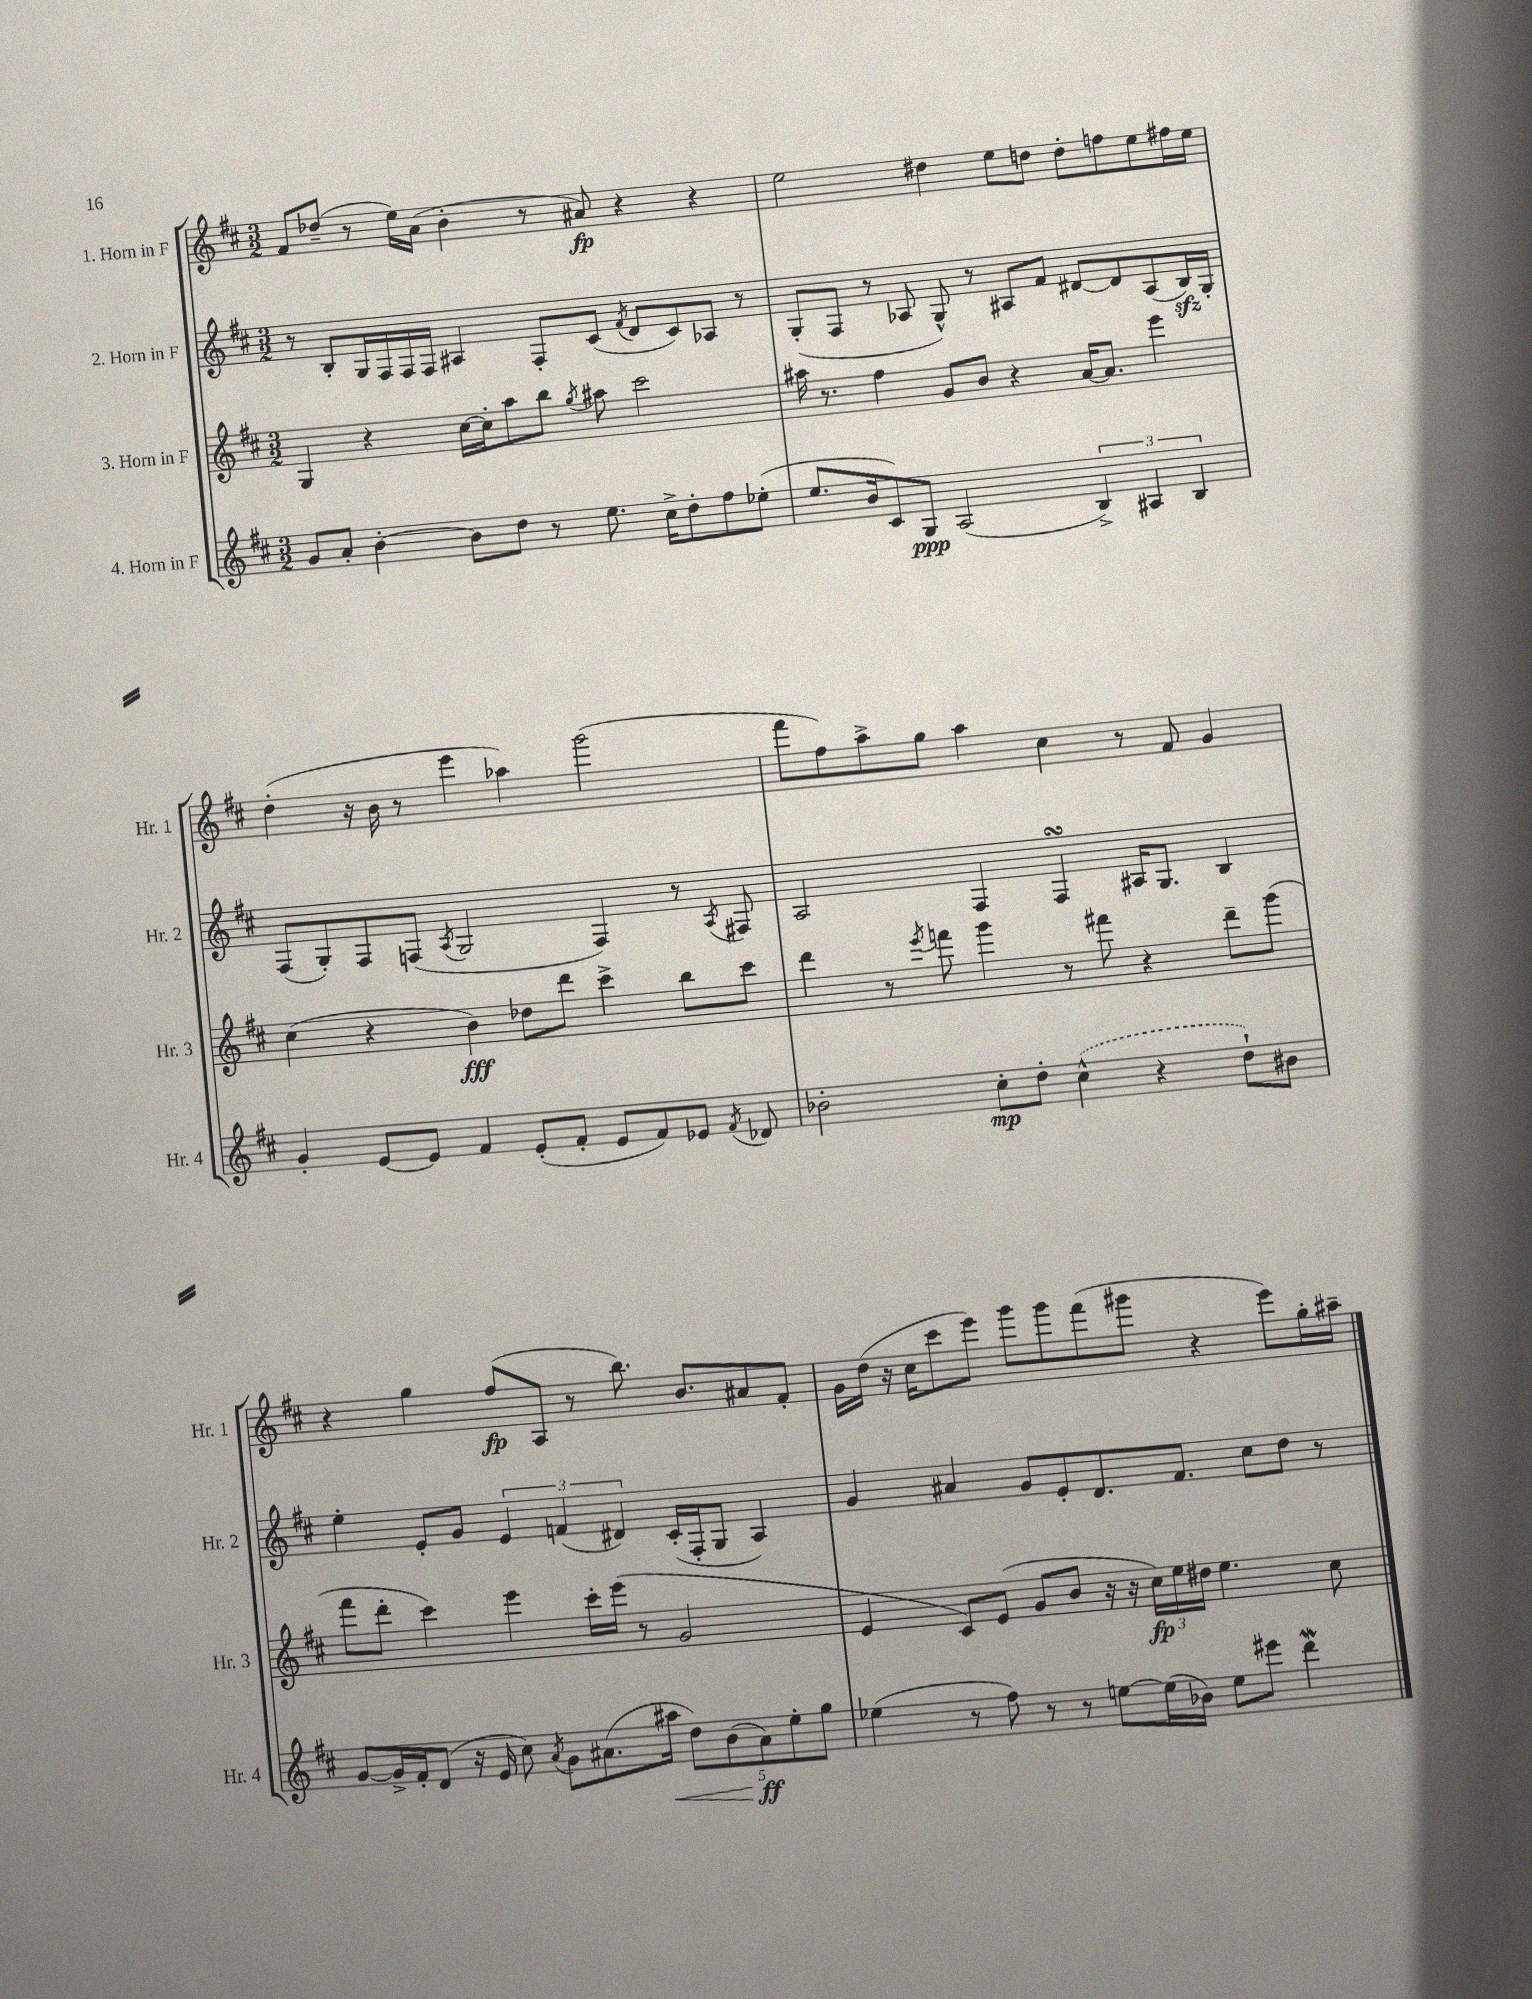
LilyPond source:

<<
\new StaffGroup <<
\new Staff = "s0" \with { instrumentName = "1. Horn in F" shortInstrumentName = "Hr. 1" } {
    \clef treble \key d \major \numericTimeSignature \time 3/2
    \autoBeamOff fis'8[ des''8]--( r8 e''16[) a'16]( b'4-. r8 ais'8\fp) r4 r4 |
    e''2 dis''4 e''8[ d''8] d''8[-. f''8 e''8 fis''16 e''16] |
    d''4-.( r16 b'16 r8 e'''4 aes''4) g'''2( |
    fis'''8[ fis''8) a''8-> g''8] a''4 cis''4 r8 fis'8 g'4 |
    r4 g''4 fis''8[\fp( a8] r8 b''8.) b'8.[ ais'8 fis'8]-. |
    g'16[ d''16]( r16 cis''16[ cis'''8 e'''8]) g'''8[ g'''8 fis'''8( gis'''8] r4 e'''8[) g''16-. ais''16]-- \bar "|." |
}
\new Staff = "s1" \with { instrumentName = "2. Horn in F" shortInstrumentName = "Hr. 2" } {
    \clef treble \key d \major \numericTimeSignature \time 3/2
    \autoBeamOff r8 b8[-. g16 fis16 fis16 fis16] ais4 fis8[-. cis'8]( \acciaccatura { fis'8 } d'8[ cis'8) aes8] r8 |
    g8[-.( fis8] r8 aes8 g8-^) r8 ais8[ fis'8] dis'8[~ dis'8 ais8( b16\sfz) g16]-. |
    fis8[( g8-.) fis8 f8]( \acciaccatura { a8 } g2 f4) r8 \acciaccatura { a8 } fis8 |
    a2 fis4 fis4\turn ais16[ g8.] b4 |
    e''4-. e'8[-. g'8] \tuplet 3/2 { e'4 f'4( dis'4) } cis'16[-.( fis16-. g8] a4) |
    g'4 ais'4 g'8[ e'8-. d'8. fis'8.] cis''8[ d''8] r8 \bar "|." |
}
\new Staff = "s2" \with { instrumentName = "3. Horn in F" shortInstrumentName = "Hr. 3" } {
    \clef treble \key d \major \numericTimeSignature \time 3/2
    \autoBeamOff g4 r4 cis''16[~ cis''16-. a''8 b''8] \acciaccatura { g''8 } ais''8 cis'''2 |
    ais''16 r8. fis''4 g'8[ b'8] r4 a'16[~ a'8.] e'''4 |
    cis''4( r4 b'4\fff) des''8[ d'''8] cis'''4-> b''8[ cis'''8] |
    d'''4 r8 \acciaccatura { e'''8 } f'''8 g'''4 r8 fis'''8 r4 d'''8[-- g'''8]( |
    fis'''8[ d'''8]-. cis'''4) e'''4 cis'''16[-. e'''16]( r8 g'2 |
    e'4 cis'8[) e'8]( g'8[ b'8] r16 r16 \tuplet 3/2 { cis''16[\fp) e''16 dis''16] } e''4. cis''8 \bar "|." |
}
\new Staff = "s3" \with { instrumentName = "4. Horn in F" shortInstrumentName = "Hr. 4" } {
    \clef treble \key d \major \numericTimeSignature \time 3/2
    \autoBeamOff g'8[ a'8]-. b'4~-. b'8[ d''8] r8 e''8. cis''16[-> d''8-. fis''8 ees''8]-.( |
    e''8.[ b'16 cis'8) g8]\ppp a2( \tuplet 3/2 { b4->) ais4 b4 } |
    g'4-. e'8[~ e'8] fis'4 e'8[-.( fis'8]-. e'8[ fis'8) ees'8] \acciaccatura { fis'8 } des'8 |
    bes'2-. cis''8[-.\mp d''8]-. \once \slurDashed cis''4-^( r4 d''8[-!) bis'8] |
    g'8[~ g'16-> fis'16-. d'8]( r16 e'16 cis''8) \acciaccatura { a'8 } g'8[ ais'8.( ais''16]\< \tuplet 5/4 { d''8[) b'8( ais'8\ff\!) e''8-. g''8] } |
    ees''4( r8 fis''8) r8 r8 e''8[~ e''16( bes'16]) e''8[ eis'''8] d'''4\mordent \bar "|." |
}
>>
>>
\layout { \context { \Score \remove "Bar_number_engraver" } }
